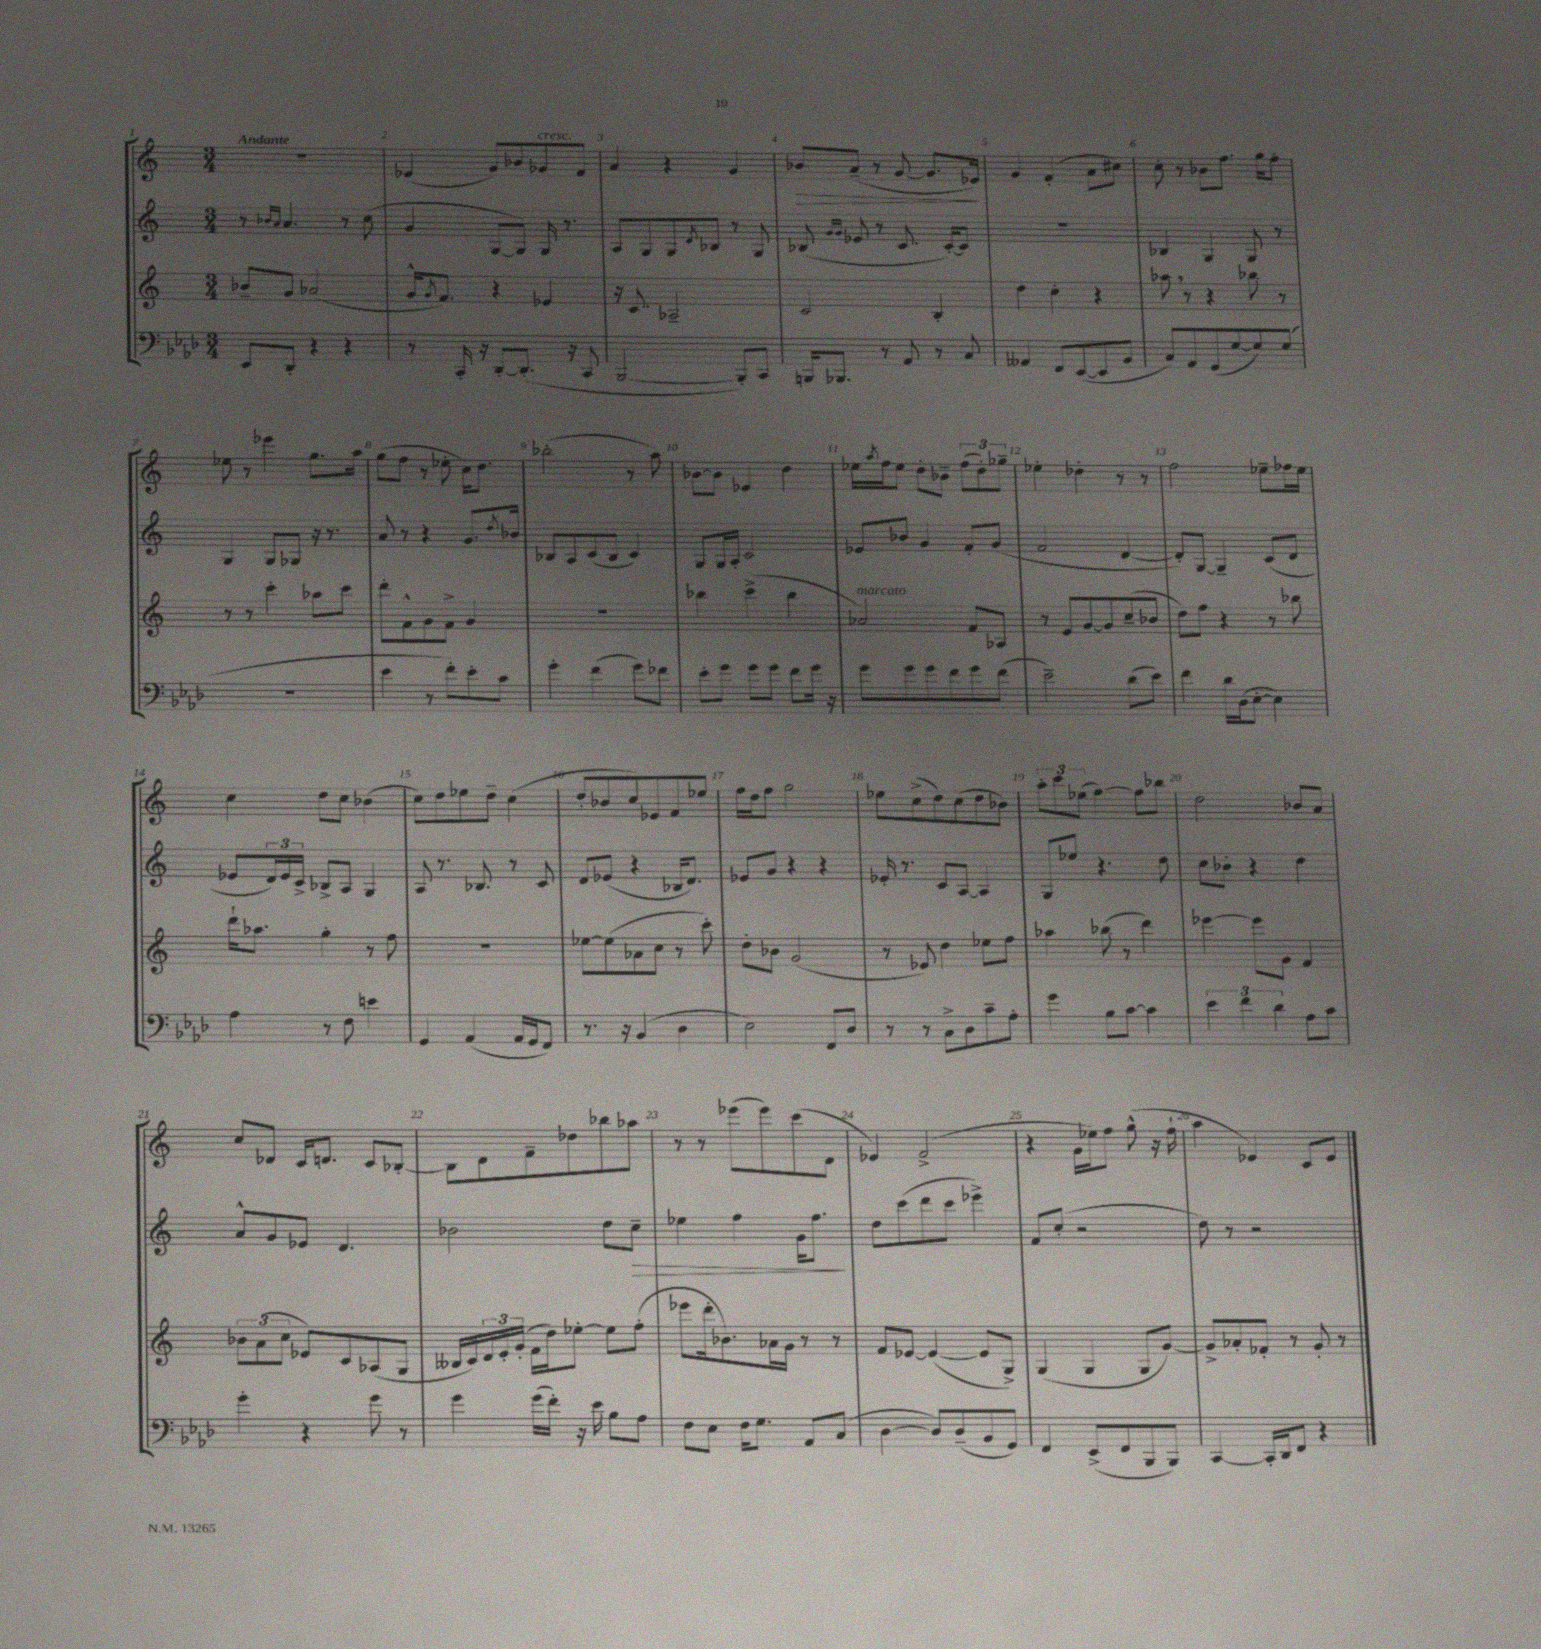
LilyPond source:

<<
\new StaffGroup <<
\new Staff = "s0" {
    \clef treble \key c \major \numericTimeSignature \time 3/4 \tempo "Andante"
    r2. |
    ees'4( g'8) bes'8 ges'8^\markup { \italic "cresc." } f'8 |
    a'4 r4 g'4 |
    bes'8\> a'8--( r8 g'8~ g'8. ees'16\!) |
    g'4 f'4-.( a'8 cis''8) |
    c''8-. r8 bes'8 f''8. g''16 f''8-. |
    ees''8 r8 ees'''4 g''8. a''16 |
    g''8( f''8 r8 ees''8-. c''16) d''8. |
    bes''2-.( r8 a''8) |
    bes'8~ bes'8 ees'4 d''4 |
    ees''16 \acciaccatura { a''8 } f''16 ees''8 d''8-. bes'8-- \tuplet 3/2 { f''8( d''8-.) ges''8-- } |
    ees''4-. des''4-. r8 r8 |
    f''2 ees''8-- fes''16 ees''16 |
    c''4 d''8 c''8 bes'4( |
    c''8) d''8 ees''8 d''8-- c''4( |
    d''8-. bes'8 c''8) ees'8 f'8 ees''8 |
    f''16 d''16 f''8 g''2 |
    ees''8 c''8->( d''8) c''8( d''8 bes'8) |
    \tuplet 3/2 { a''8-. c'''8 ees''8( } f''4~) f''8 bes''8 |
    d''2 bes'8 a'8 |
    c''8 des'8 c'16 d'8. c'8 bes8~-. |
    bes8 d'8 f'8-- des''8 bes''8 aes''8 |
    r8 r8 ees'''8( ees'''8) c'''8( d'8 |
    ees'4) f'2->( |
    r4 g'16 ees''16) f''8 g''8-^( r16 f''16-! |
    a''4 ees'4) c'8 ees'8 \bar "|." |
}
\new Staff = "s1" {
    \clef treble \key c \major \numericTimeSignature \time 3/4
    r8 \grace { bes'16 a'16 } a'4. r8 c''8( |
    g'4 g8~ g8) g16 r8. |
    a8 g8 g8 \acciaccatura { d'8 } bes8 r8 g8 |
    bes8( \grace { g'16 g'16 } ees'8 r8 c'8. c'16~-.) c'8 |
    R2. |
    bes4 g4 g8 r8 |
    g4 g8 ges8 r16 r8. |
    a'8 r8 r4 g'8. \acciaccatura { d''8 } bes'16 |
    bes8 a8 c'8( bes8 c'4) |
    g8 g16 a16-. c'2 |
    ees'8 bes'8 g'4 f'8-. g'8( |
    f'2 d'4~ |
    d'8-.) g8~ g4-- c'8( d'8 |
    ees'8 \tuplet 3/2 { d'16) ees'16 c'16-> } bes8-> a8 g4 |
    a8 r8. bes8. r8 c'8 |
    d'8 ees'8( r4 bes16 d'8.) |
    ees'8 g'8 r4 r4 |
    ees'16-. r8. c'8 a8~ a4 |
    g8 ees''8 r4. d''8 |
    c''8 bes'8-. r4 d''4 |
    a'8-^ g'8 ees'8 d'4. |
    bes'2 d''8 c''8--\> |
    ees''4 f''4 g'16 f''8.\! |
    d''8 c'''8( d'''8 c'''8 ees'''4->) |
    f'8 c''8-.( r2 |
    d''8) r8 r2 \bar "|." |
}
\new Staff = "s2" {
    \clef treble \key c \major \numericTimeSignature \time 3/4
    bes'8-- g'8 aes'2( |
    g'16-^ \acciaccatura { g'8 } f'8.) r4 ees'4 |
    r16 c'8. aes2-- |
    c'2 b4-. |
    d''4 c''4-. r4 |
    aes''8 \breathe r8 r4 bes''8 r8 |
    r8 r8 c'''4-. aes''8 c'''8 |
    d'''8-. f'8-^ g'8 f'8-> g'4 |
    R2. |
    bes''4 c'''4->( bes''4 |
    aes'2^\markup { \italic "marcato" }) f'8 aes8 |
    r8 e'8 g'8~ g'8 c''8--( bes'8 |
    d''8) f''8 r4 r8 bes''8 |
    d'''16-! aes''8. g''4-. r8 f''8 |
    R2. |
    ees''8~ ees''8( aes'8 c''8 r8 c'''8-.) |
    d''8-. bes'8 g'2( |
    r8 ees'8) d''4 ees''8 f''8 |
    aes''4 bes''8( r8 d'''4) |
    ees'''4~ ees'''8 g'8 f'4 |
    \tuplet 3/2 { bes'8 a'8( c''8 } ees'8) c'8 aes8( g8 |
    beses16 c'16) \tuplet 3/2 { d'16 e'16-. g'16-.( } f'16 d''16) ees''8~-. ees''8 f''8-.( |
    ees'''8 d'''16-. bes'8.) aes'16 g'16 r8 r8 |
    f'8 ees'8~ ees'4~( ees'8 g8->) |
    g4( g4 g8 g'8~) |
    g'8-> aes'8-. fes'8-. r8 g'8-. r8 \bar "|." |
}
\new Staff = "s3" {
    \clef bass \key aes \major \numericTimeSignature \time 3/4
    ees,8 des,8-. r4 r4 |
    r8 c,16-. r16 des,8~-. des,8.-.( r16 c,8 |
    bes,,2~ bes,,8-.) c,8 |
    b,,16 bes,,8. r8 aes,8 r8 c8 |
    aeses,4 f,8 ees,8~( ees,8 bes,8 |
    c8) aes,8 g,8( g8~ g8) g8( |
    R2. |
    ees'4 r8 f'8-.) ees'8-. c'8 |
    g'4-. f'4( g'8) fes'8 |
    ees'8-. g'8 g'8 g'8 f'8 g'16 r16 |
    g'8 g'8 g'8 f'8 g'8 f'8( |
    ees'2--) des'8( ees'8) |
    f'4 des'16 des16( ees8~-. ees4) |
    aes4 r8 f8 e'4 |
    g,4 aes,4( aes,16 g,16 f,8) |
    r8. r16 bes,4( des4 |
    ees2) f,8 des8 |
    r8 r8 c8-> des8 c'8-- aes8-. |
    g'4 bes8 c'8~ c'4 |
    \tuplet 3/2 { ees'4 f'4 des'4 } aes8 c'8 |
    g'4-. r4 g'8 r8 |
    g'4 g'16( f'16-.) r16 ees'16 bes8 aes8 |
    f8 ees8 f16 g8. aes,8 c8( |
    des4~ des8) des8--( bes,8 g,8) |
    f,4 ees,8->( f,8 bes,,8 bes,,8) |
    c,4~ c,16-. des,16 f,8 r4 \bar "|." |
}
>>
>>
\layout { \context { \Score \override BarNumber.break-visibility = ##(#f #t #t) barNumberVisibility = #all-bar-numbers-visible } }
